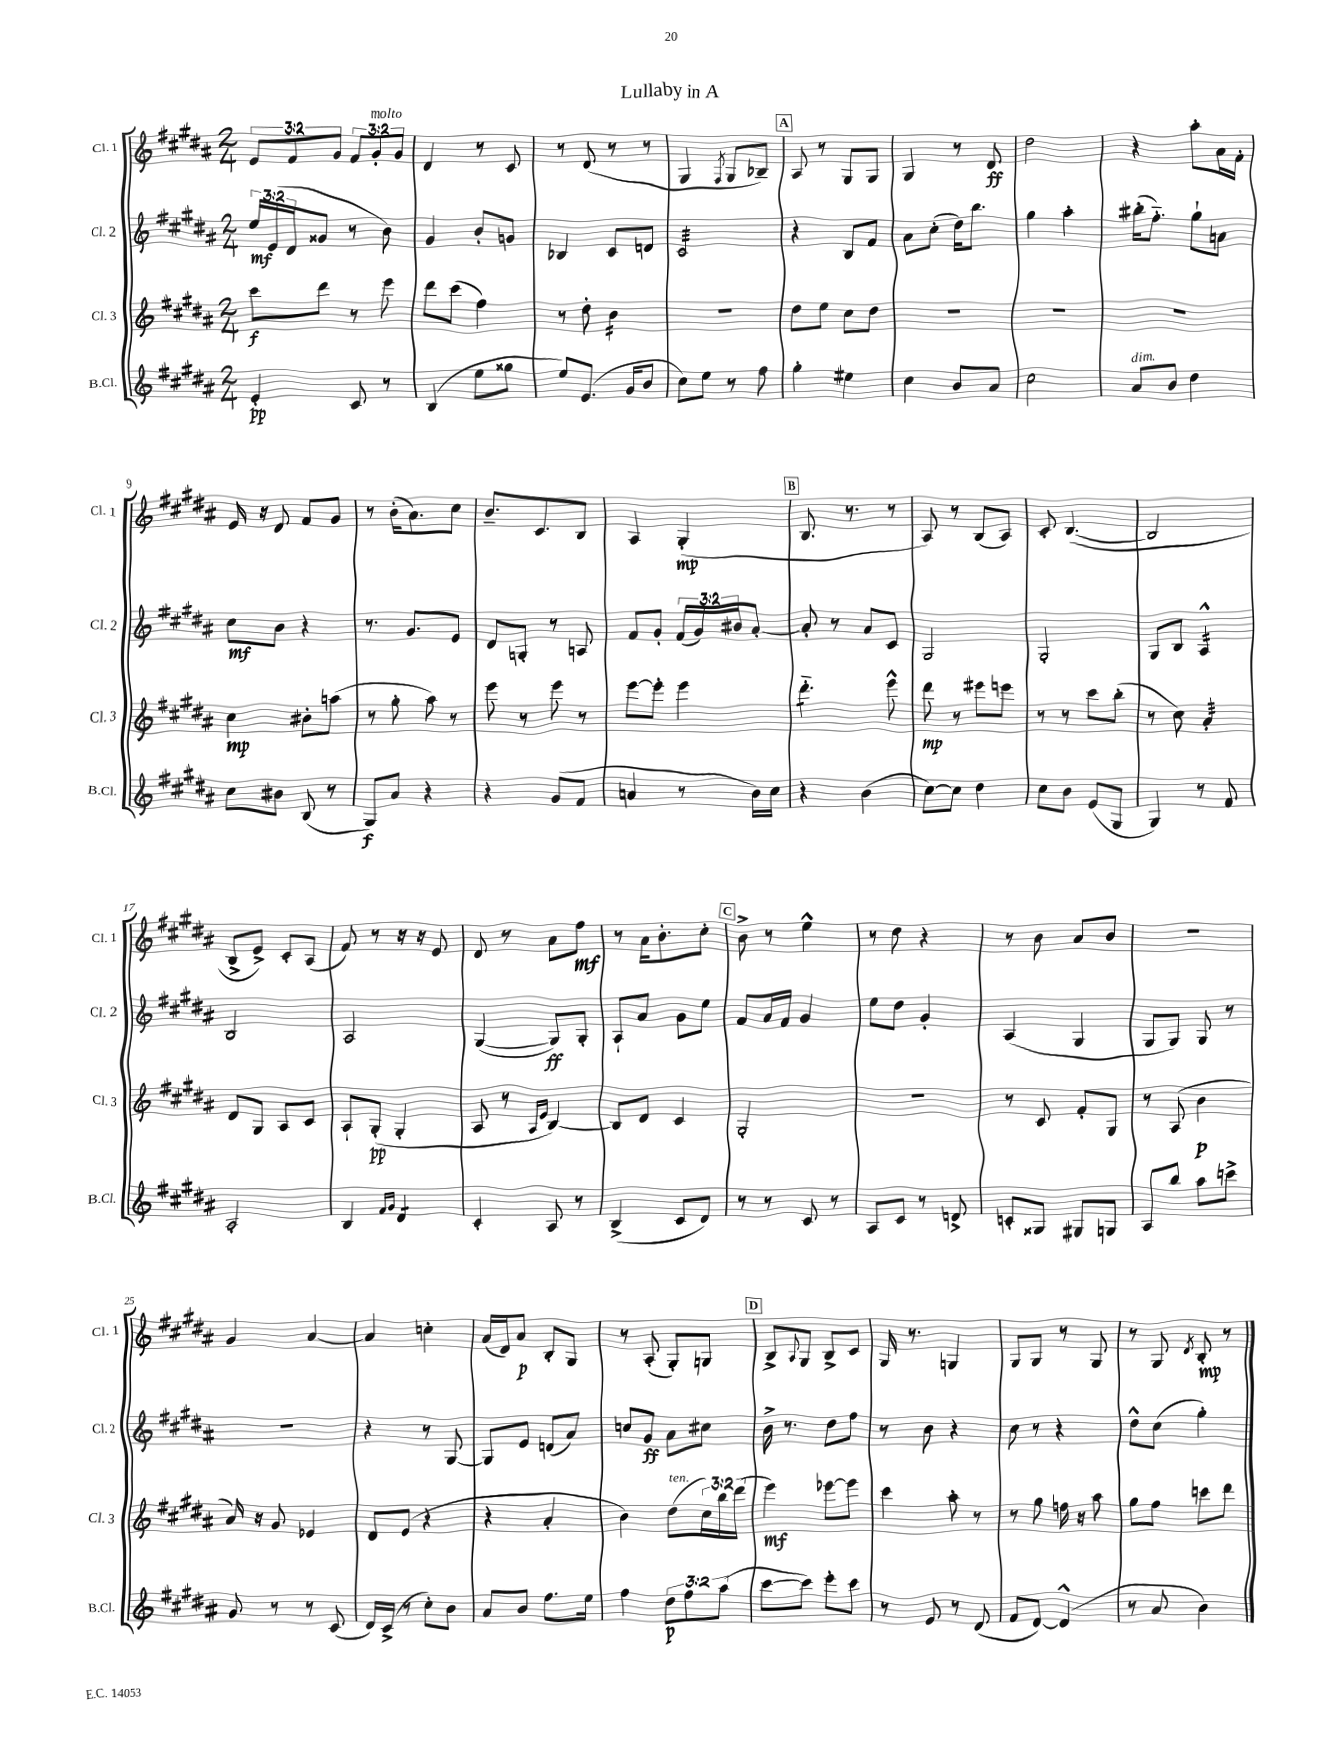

**kern	**kern	**kern	**kern
*staff4	*staff3	*staff2	*staff1
*clefG2	*clefG2	*clefG2	*clefG2
*k[f#c#g#d#a#]	*k[f#c#g#d#a#]	*k[f#c#g#d#a#]	*k[f#c#g#d#a#]
*M2/4	*M2/4	*M2/4	*M2/4
4e'	8ccc#	24ee	12e
.	.	(24e	.
.	.	24d#	12f#
.	8ddd#	8g##	.
.	.	.	12g#
8c#	8r	8r	12f#
.	.	.	12g#'
8r	8eee	8b)	.
.	.	.	12g#
=	=	=	=
(4B	8ddd#	4g#	4d#
.	(8ccc#	.	.
8ee	4ff#)	8b'	8r
8gg##	.	8g	8c#
=	=	=	=
8ee)	8r	4B-	8r
(8.e	8dd#'	.	(8d#
.	4b	8c#	8r
16g#	.	.	.
8b	.	8d	8r
=	=	=	=
8cc#)	2r	2c#	4G#
8ee	.	.	.
.	.	.	8qF#
8r	.	.	8G#
8ff#	.	.	8B-~)
=	=	=	=
4gg#'	8dd#	4r	8A#
.	8ee	.	8r
4ee#	8cc#	8B	8G#
.	8dd#	8f#	8G#
=	=	=	=
4cc#	2r	8a#	4G#
.	.	(8cc#'	.
8b	.	16dd#)	8r
.	.	8.bb	.
8a#	.	.	8d#
=	=	=	=
2cc#	2r	4gg#	2dd#
.	.	4aa#'	.
=	=	=	=
8a#	2r	(16bb#'	4r
.	.	8.ff#'~)	.
8b	.	.	.
4dd#	.	8gg#`	8aa#'
.	.	8a	16a#
.	.	.	16f#'
=	=	=	=
8cc#	4cc#	8cc#	16e
.	.	.	16r
8b#	.	8b	8d#
(8B	8b#'	4r	8f#
8r	(8aa	.	8g#
=	=	=	=
8G#)	8r	8.r	8r
8a#	8gg#'	.	(16b'
.	.	8.g#	8.a#)
4r	8aa#)	.	.
.	8r	8e	8cc#
=	=	=	=
4r	8eee	8d#	8.b~
.	8r	8G'	.
.	.	.	8.c#
(8g#	8eee	8r	.
8f#	8r	8A	8B
=	=	=	=
4a	[8eee	8f#	4A#
.	8eee']	8g#'	.
8r	4eee	(24f#	(4G#'
.	.	24g#)	.
.	.	24b#	.
16b)	.	[8a#'	.
16cc#	.	.	.
=	=	=	=
4r	4.ddd#'~	8a#']	8.B
.	.	8r	.
.	.	.	8.r
(4b	.	8a#	.
.	8eee^^	8c#	8r
=	=	=	=
[8cc#)	8ddd#	2G#	8A#)
8cc#]	8r	.	8r
4dd#	8eee#	.	(8B
.	8eee	.	8A#)
=	=	=	=
8cc#	8r	2G#'	8c#'
8b	8r	.	([4.B
(8e	8ccc#	.	.
8G#	(8bb'	.	.
=	=	=	=
4G#)	8r	8G#	2B]
.	8cc#)	8B	.
8r	4a#'	4A#^^	.
8f#	.	.	.
=	=	=	=
2A#'	8d#	2B	8B^
.	8G#	.	8e^)
.	8A#	.	8c#'
.	8c#	.	(8A#
=	=	=	=
4B	8A#`	2A#	8f#)
.	(8G#'	.	8r
16qqf#	.	.	.
16qqg#	.	.	.
4d#	4G#'	.	16r
.	.	.	16r
.	.	.	8e
=	=	=	=
4c#'	8A#	([4G#	8d#
.	8r	.	8r
.	16qqA#	.	.
.	16qqe	.	.
8A#	[4B)	8G#])	8a#
8r	.	8G#'	8ff#
=	=	=	=
(4B^	8B]	8A#`	8r
.	8d#	8a#	16a#
.	.	.	8.b'
8c#	4c#	8g#	.
8d#)	.	8ee	8cc#'
=	=	=	=
8r	2G#'	8f#	8b^
8r	.	16a#	8r
.	.	16f#	.
8c#	.	4g#	4ee^^
8r	.	.	.
=	=	=	=
8A#	2r	8ee	8r
8c#	.	8dd#	8dd#
8r	.	4g#'	4r
8d^	.	.	.
=	=	=	=
8c'	8r	(4A#	8r
8G##	8c#	.	8b
8G#	8f#'	4G#	8a#
8G	8G#	.	8b
=	=	=	=
8A#	8r	8G#	2r
8bb	(8A#	8G#)	.
8aa#	4b	8G#	.
8ccc^	.	8r	.
=	=	=	=
8g#	16a#)	2r	4g#
.	16r	.	.
8r	8g#	.	.
8r	4e-	.	[4a#
(8c#	.	.	.
=	=	=	=
16d#)	8d#	4r	4a#]
(16c#^	.	.	.
8r	(8e	.	.
8cc#')	4r	8r	4cc'
8b	.	[8G#	.
=	=	=	=
8a#	4r	8G#]	(16a#
.	.	.	16d#)
8b	.	8e	8a#
8.ff#	4a#'	(8d	8B'
.	.	8a#)	8G#
16ee	.	.	.
=	=	=	=
4ff#	4b)	8cc	8r
.	.	8g#	(8A#'
12dd#	(8dd#	8a#	8G#')
12ff#	.	.	.
.	24cc#)	8cc#	8G
(12aa#	24bb	.	.
.	(24ddd#	.	.
=	=	=	=
[8ccc#	4eee)	16b^	8B^
.	.	8.r	.
.	.	.	8qqA#
8ccc#])	.	.	8G#
8eee'	[8eee-	8dd#	8B^
8ccc#	8eee-]	8ff#	8c#
=	=	=	=
8r	4ccc#	8r	16G#
.	.	.	8.r
8e	.	8b	.
8r	8aa#'	4r	4G
(8d#	8r	.	.
=	=	=	=
8f#	8r	8cc#	8G#
[8d#)	8gg#	8r	8G#
(4d#^^]	16ff	4r	8r
.	16r	.	.
.	8aa#	.	8G#
=	=	=	=
8r	8gg#	8dd#^^	8r
8a#	8ff#	(8cc#	8G#
.	.	.	8qd#
4b)	8ccc	4gg#')	8B'
.	8ddd#	.	8r
==	==	==	==
*-	*-	*-	*-
